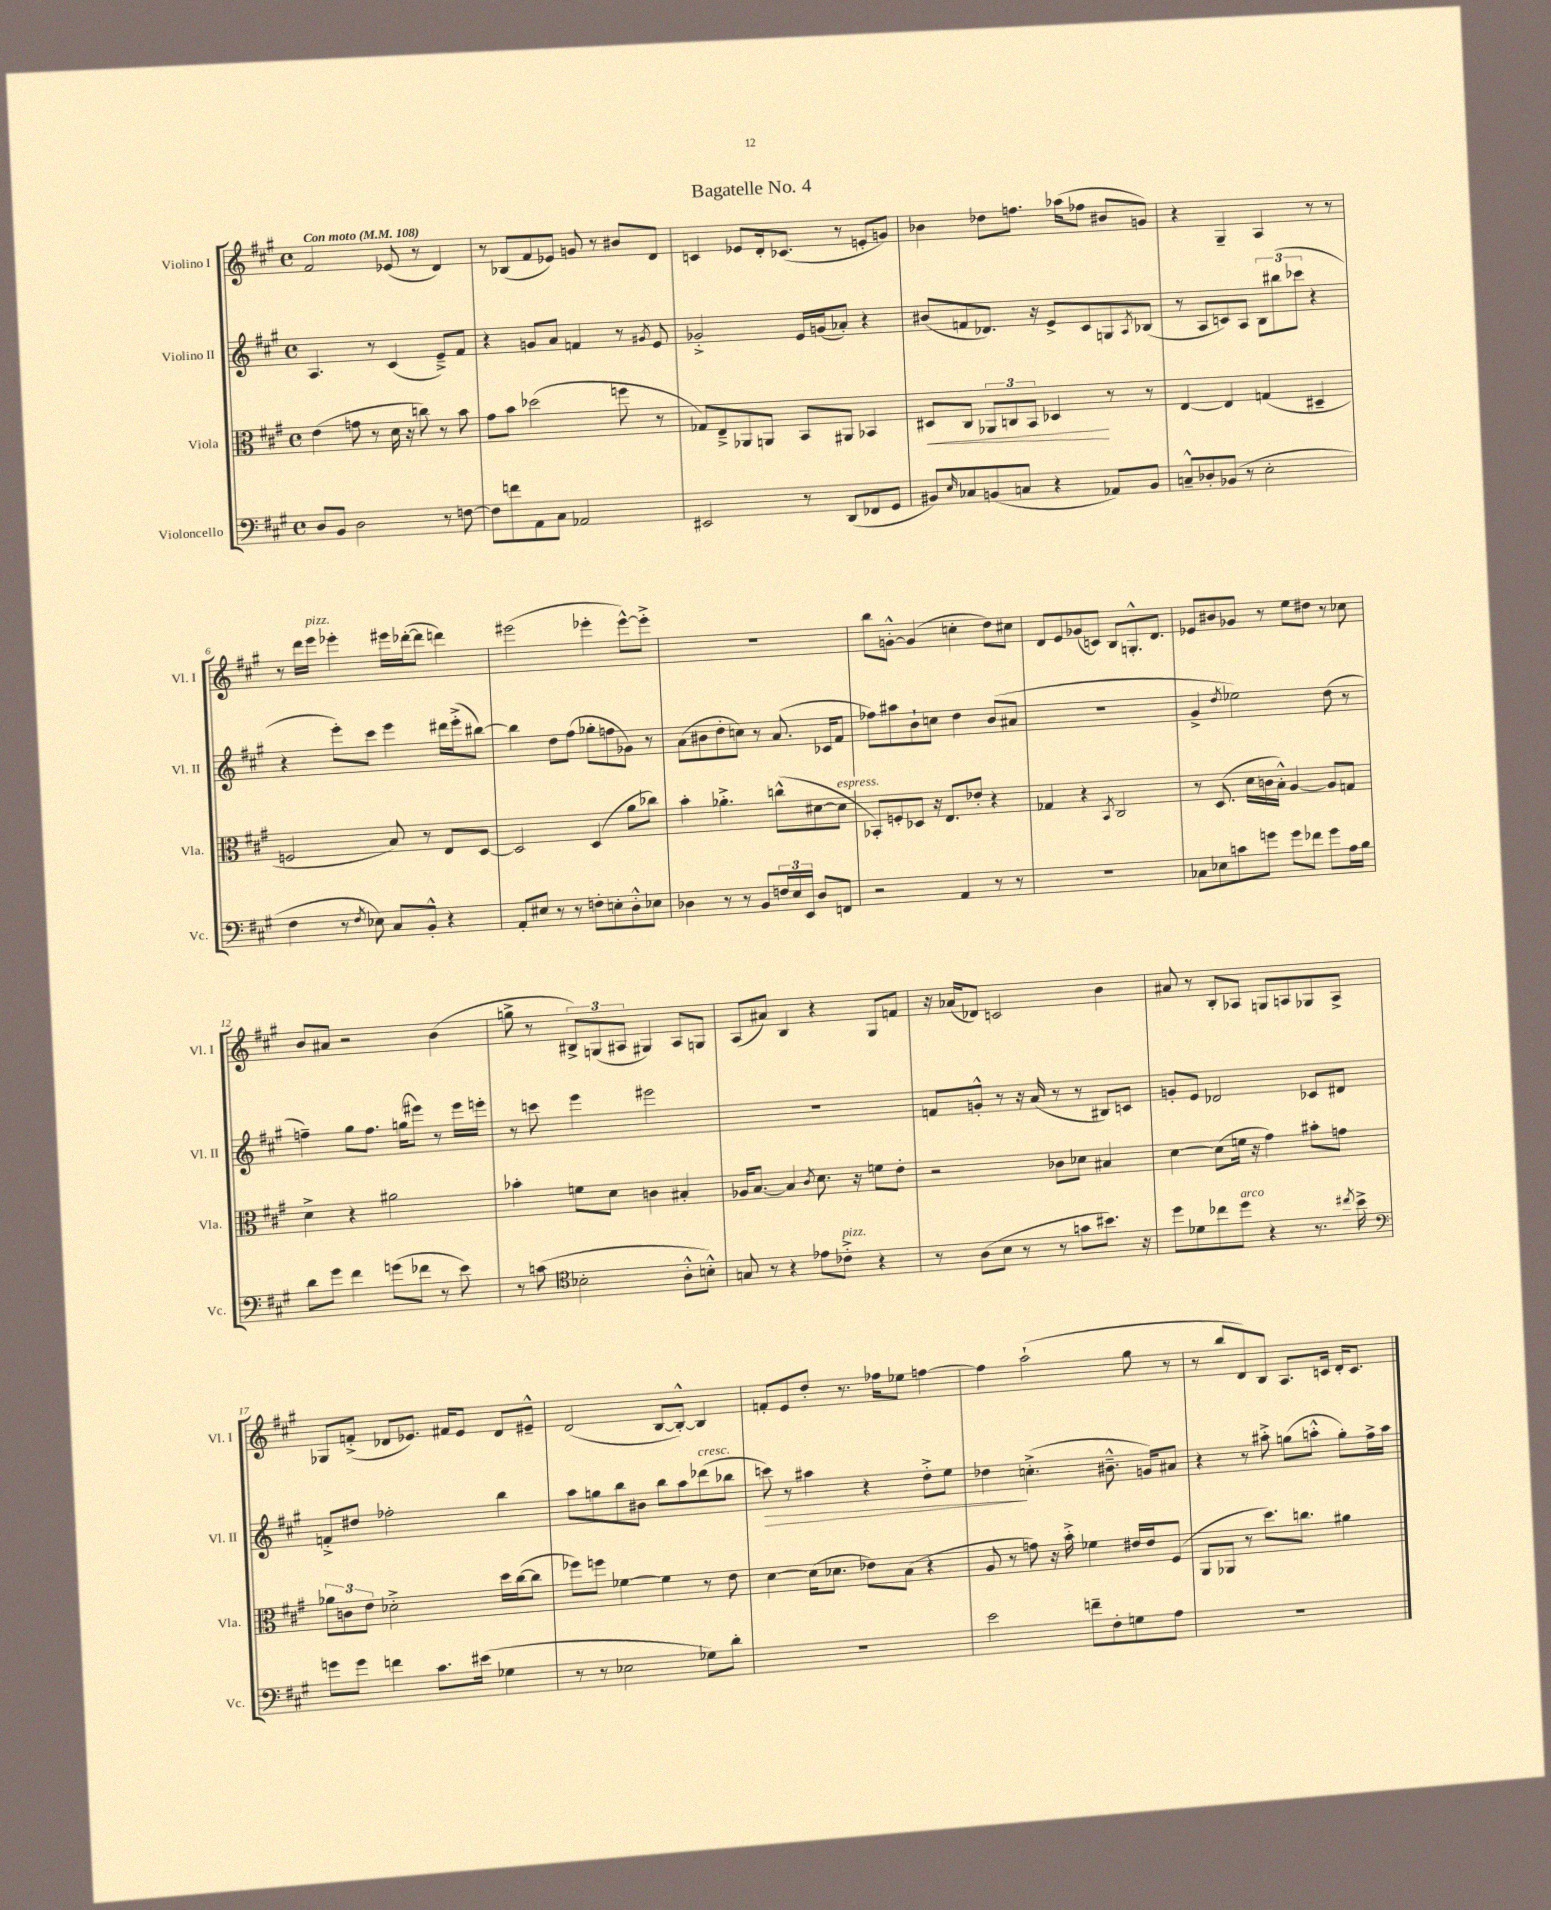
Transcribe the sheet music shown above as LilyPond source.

\header { title = "Bagatelle No. 4" }
<<
\new StaffGroup <<
\new Staff = "s0" \with { instrumentName = "Violino I" shortInstrumentName = "Vl. I" } {
    \clef treble \key a \major \defaultTimeSignature \time 4/4 \tempo "Con moto" 4 = 108
    fis'2 ees'8( r8 d'4) |
    r8 bes8( fis'8 ees'8) g'8 r8 bis'8 d'8 |
    c'4 ees'8 d'16-. ces'8.( r8 e'8-. g'8) |
    bes'4 des''8 f''8. aes''16( fes''8 bis'8 g'8) |
    r4 gis4-- a4 r8 r8 |
    r8 d'''16 e'''16^\markup { \italic "pizz." } ees'''4-. eis'''16 des'''16~-.( des'''8 d'''4) |
    eis'''2( ees'''4-. ees'''8~-^) ees'''8-.-> |
    r1 |
    b''8 g'8~-.-^ g'4( c''4-. d''8) cis''8 |
    d'8 e'8 ges'8( c'8) b8 g8.-.-^ d'8. |
    ees'8 bis'8 ges'8 r8 e''8 dis''8 r8 ces''8 |
    b'8 ais'8 r2 b'4( |
    g''8-> r8 \tuplet 3/2 { bis8->) g8( ais8 } gis4) ais8 g8 |
    a8( ais'8) b4 r4 gis8 f'8 |
    r16 aes'16( des'8) c'2 b'4 |
    ais'8 r8 b8-. aes8 g8 a8 ges8 a8-> |
    ges8 f'8-.->( des'8 ees'8.) fis'16 ees'8 des'8 eis'8---^ |
    d'2( b8~ b8~-.-^) b4 |
    f'8-. e'8 d''8-. r8. fes''16 ees''8 f''4~ |
    f''4 a''2-!( gis''8 r8 |
    r8 b''8 d'8) b8 a8. c'16 d'16-. c'8. \bar "|." |
}
\new Staff = "s1" \with { instrumentName = "Violino II" shortInstrumentName = "Vl. II" } {
    \clef treble \key a \major \defaultTimeSignature \time 4/4
    a4. r8 cis'4( e'8--->) fis'8 |
    r4 g'8 a'8 f'4 r8 \acciaccatura { gis'8 } e'8 |
    ges'2-.-> e'16 g'16( aes'8-.) r4 |
    bis'8( f'8 des'8.) r16 e'8-> cis'8 g8 \acciaccatura { a8 } bes8( |
    r8 a8 c'8) a8 \tuplet 3/2 { b8 bis''8( ces'''8 } r4 |
    r4 e'''8-.) cis'''8 e'''4 dis'''16 e'''16-.->( bis''8~) |
    bis''4 d''8 fis''8( ges''8-. f''8 ges'8) r8 |
    a'8( bis'8 d''8-. c''8) r8 a'8.( ces'16 fis'8 |
    fes''8) ais''8 b'8-! c''8 d''4 b'8( ais'8 |
    R1 |
    gis'4-> \acciaccatura { d''8 } ees''2) d''8( r8 |
    f''4--) gis''8 f''8. g''16( eis'''8) r8 eis'''16 e'''16-. |
    r8 c'''8 e'''4 eis'''2 |
    R1 |
    f'8 g'8-.-^ r8 r16 a'16( r8 r8 bis8) c'8 |
    g'8-. e'8 des'2 ces'8 dis'8 |
    f'8-.-> dis''8 fes''2-. b''4 |
    a''8 g''8 b''8 bis'8 b''8 a''8 des'''8^\markup { \italic "cresc." }( bes''8 |
    c'''8\>) r8 ais''4 r4 d''8-.-> e''8 |
    des''4\! c''4.-.->( bis'8.---^ g'16) ais'8 |
    r4 r8 ais''8-.-> g''8( a''8-.-^ g''8-.) fis''16-> a''16 \bar "|." |
}
\new Staff = "s2" \with { instrumentName = "Viola" shortInstrumentName = "Vla." } {
    \clef alto \key a \major \defaultTimeSignature \time 4/4
    e'4( g'8 r8 d'16 r16 c''8) r8 b'8 |
    gis'8 b'8 des''2( f''8 r8 |
    ges8) e8---> aes,8 a,8 b,8 ais,8 bes,4 |
    dis8\< cis8 \tuplet 3/2 { aes,8 c8 b,8 } des4\! r8 r8 |
    e4~ e4 g4( dis4-- |
    f2 b8) r8 e8 d8~ |
    d2 d4( a'8 ces''8) |
    b'4-. aes'4.-.-> c''8-^( dis'8~ dis'8^\markup { \italic "espress." } |
    bes,8-.) f8-. des8 r16 e8. ees'8-. r4 |
    ges4 r4 \acciaccatura { b,8 } cis2 |
    r8 d8.( d'16 c'16 b16-.-^) a4~ a8 g8 |
    d'4-> r4 ais'2 |
    bes'4-. f'8 d'8 c'4 bis4-. |
    aes16 b8.~ b4 \acciaccatura { cis'8 } d'8. r16 f'8 e'8-. |
    r2 ces'8 des'8 bis4 |
    d'4~ d'8( f'16 r16 gis'4) bis'8-. g'8 |
    \tuplet 3/2 { aes'8 c'8 e'8 } des'2-.-> d''16 cis''16~( cis''8 |
    fes''8) f''8 fes'4~ fes'4 r8 e'8 |
    d'4~ d'16( des'8. ees'8) b8( r4 |
    a8 r8 g'8) r16 b'16-.-> fes'4 eis'16 eis'16 fis8( |
    a,8 aes,8 r8 d''8.) c''8. ais'4 \bar "|." |
}
\new Staff = "s3" \with { instrumentName = "Violoncello" shortInstrumentName = "Vc." } {
    \clef bass \key a \major \defaultTimeSignature \time 4/4
    d8 b,8 d2 r8 f8~ |
    f8 f'8 a,8 cis8 aes,2 |
    eis,2 r8 d,8( fes,8 gis,8 |
    bis,8) \grace { e16 } ces8 b,8( c8 r4 aes,8) b,8 |
    c8---^ des8-. bes,8( r8 e2-. |
    fis4 r8 \acciaccatura { fis8 } ees8) cis8 b,8-.-^ r4 |
    a,8-. eis8 r8 r8 f8-. e8-. d8-.-^ ees8 |
    des4 r8 r8 b,8 \tuplet 3/2 { f16 e16 e,16 } des8 f,8 |
    r2 a,4 r8 r8 |
    R1 |
    ces8 ees8 c'8 g'8 g'8 fes'8 g'8 a16 b16 |
    d'8 gis'8 fis'4 g'8( fes'8 r8 e'8) |
    r8 c'8( \clef tenor bes2-. a8-.-^ b8-.-^) |
    g8 r8 r4 ees'8 ces'8-.->^\markup { \italic "pizz." } r4 |
    r8 a8( b8 r8 r8 g'8 bis'8.) r16 |
    d''8 des'8 ces''8 d''8^\markup { \italic "arco" } r4 r8. \acciaccatura { cis''8 } b'16-> |
    \clef bass g'8 g'8 f'4 cis'8. eis'16( ges4 |
    r8 r8 ees2 ges8) d'8-. |
    R1 |
    e'2 f'8-- fis8-. g8 a8 |
    R1 \bar "|." |
}
>>
>>
